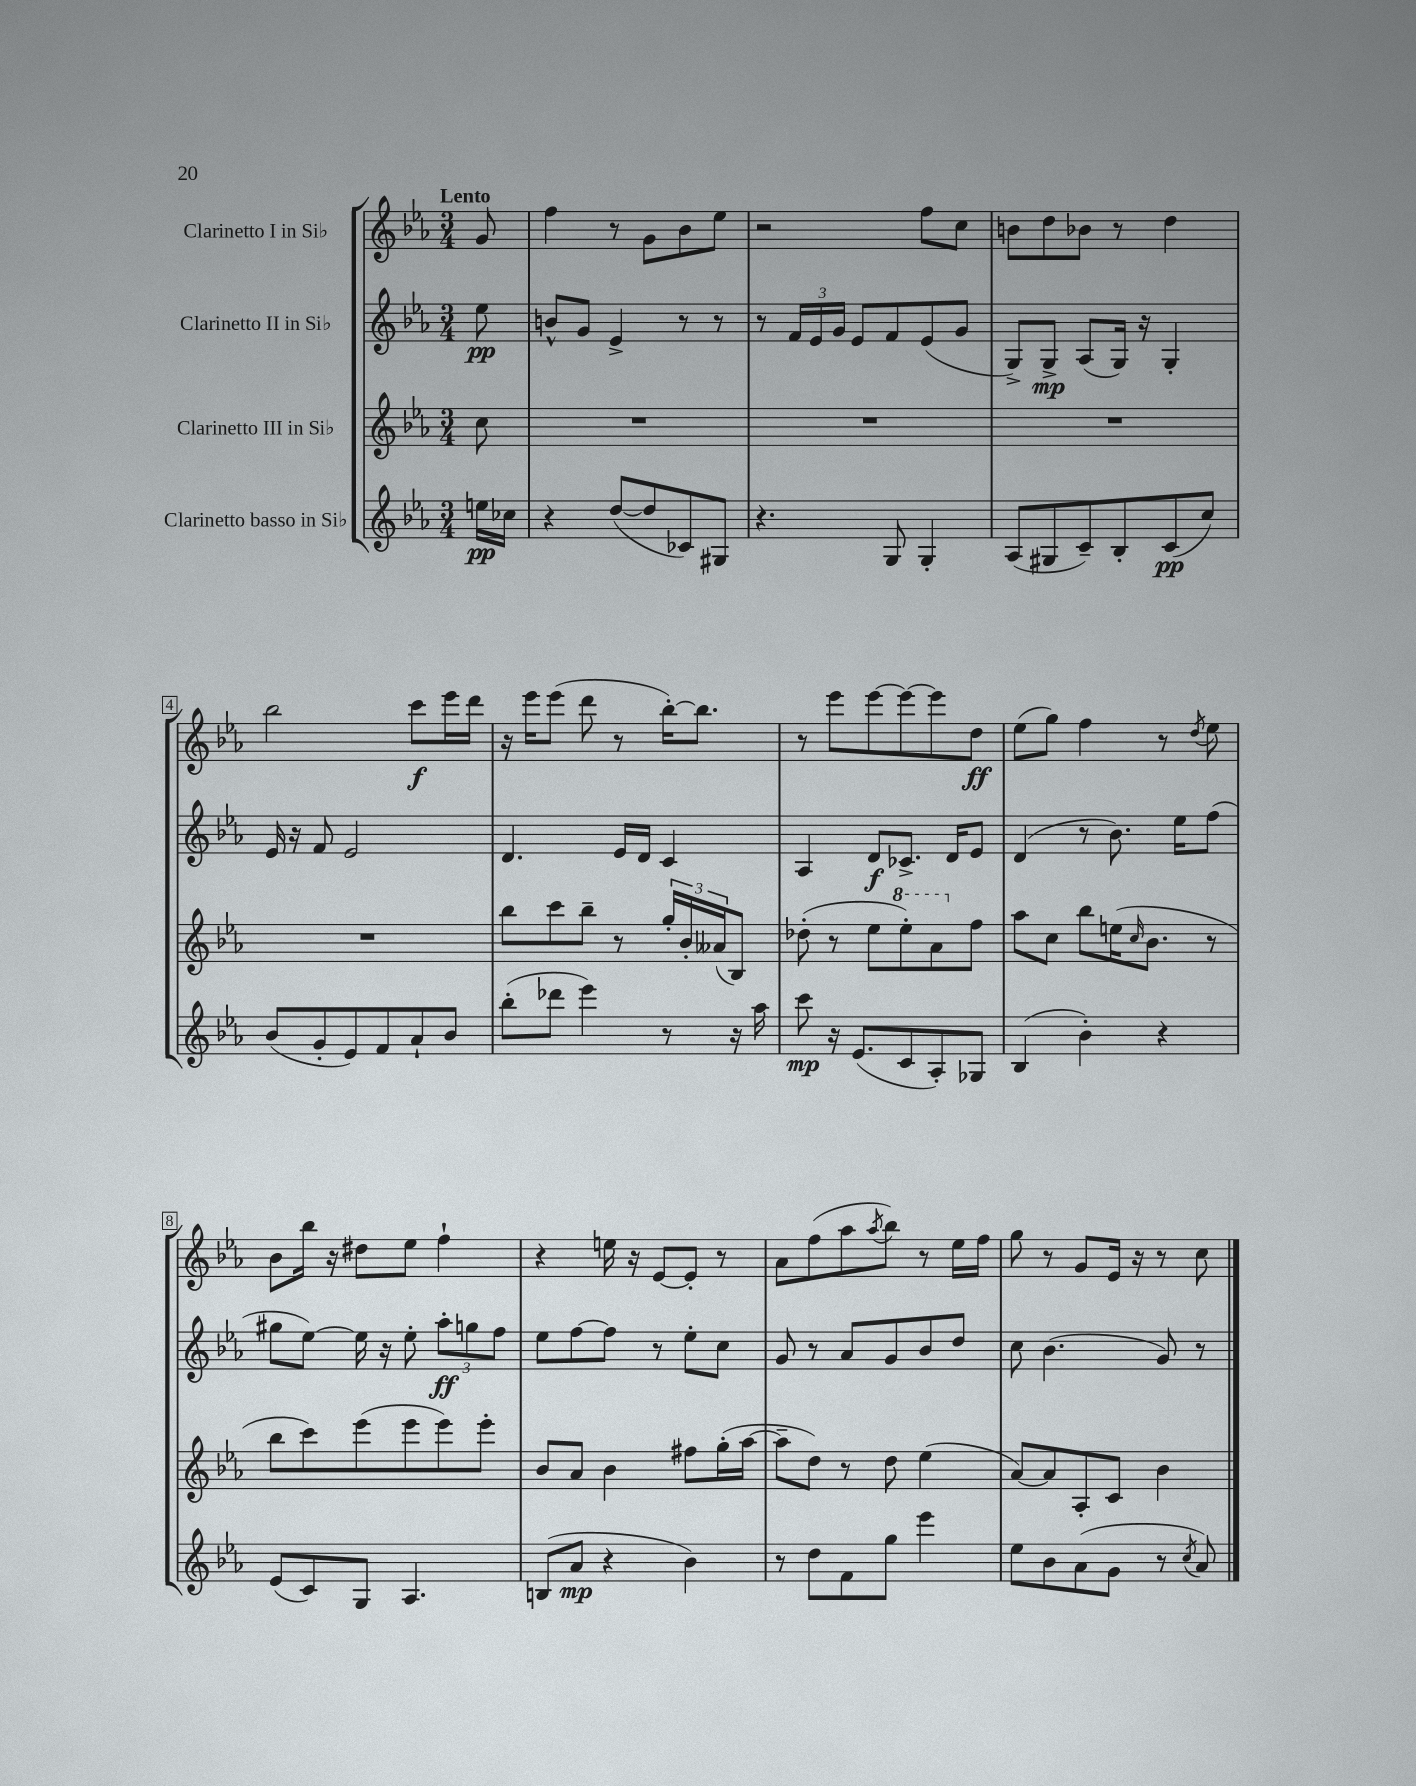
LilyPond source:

<<
\new StaffGroup <<
\new Staff = "s0" \with { instrumentName = "Clarinetto I in Sib" } {
    \clef treble \key ees \major \numericTimeSignature \time 3/4 \partial 8 \tempo "Lento"
    g'8 |
    f''4 r8 g'8 bes'8 ees''8 |
    r2 f''8 c''8 |
    b'8 d''8 bes'8 r8 d''4 |
    bes''2 c'''8\f ees'''16 d'''16 |
    r16 ees'''16 ees'''8( d'''8 r8 bes''16~-.) bes''8. |
    r8 ees'''8 ees'''8~ ees'''8~ ees'''8 d''8\ff |
    ees''8( g''8) f''4 r8 \acciaccatura { d''8 } ees''8 |
    bes'8 bes''16 r16 dis''8 ees''8 f''4-! |
    r4 e''16 r16 ees'8~ ees'8-. r8 |
    aes'8 f''8( aes''8 \acciaccatura { aes''8 } bes''8) r8 ees''16 f''16 |
    g''8 r8 g'8 ees'16 r16 r8 c''8 \bar "|." |
}
\new Staff = "s1" \with { instrumentName = "Clarinetto II in Sib" } {
    \clef treble \key ees \major \numericTimeSignature \time 3/4 \partial 8
    ees''8\pp |
    b'8-^ g'8 ees'4-> r8 r8 |
    r8 \tuplet 3/2 { f'16 ees'16 g'16 } ees'8 f'8 ees'8( g'8 |
    g8->) g8->\mp aes8( g16) r16 g4-. |
    ees'16 r16 f'8 ees'2 |
    d'4. ees'16 d'16 c'4 |
    aes4 d'8\f ces'8.-> d'16 ees'8 |
    d'4( r8 bes'8.) ees''16 f''8( |
    gis''8 ees''8~) ees''16 r16 ees''8-. \tuplet 3/2 { aes''8-.\ff g''8 f''8 } |
    ees''8 f''8~ f''8 r8 ees''8-. c''8 |
    g'8 r8 aes'8 g'8 bes'8 d''8 |
    c''8 bes'4.( g'8) r8 \bar "|." |
}
\new Staff = "s2" \with { instrumentName = "Clarinetto III in Sib" } {
    \clef treble \key ees \major \numericTimeSignature \time 3/4 \partial 8
    c''8 |
    R2. |
    R2. |
    R2. |
    R2. |
    bes''8 c'''8 bes''8-- r8 \tuplet 3/2 { g''16-. bes'16-. aeses'16( } bes8) |
    des''8-.( r8 ees''8 \ottava #1 ees'''8-.) aes''8 \ottava #0 f''8 |
    aes''8 c''8 bes''8 e''16( \grace { c''16 } bes'8. r8 |
    bes''8 c'''8) ees'''8( ees'''8 ees'''8) ees'''8-. |
    bes'8 aes'8 bes'4 fis''8 g''16-.( aes''16~ |
    aes''8-- d''8) r8 d''8 ees''4( |
    aes'8~) aes'8 aes8-. c'8 bes'4 \bar "|." |
}
\new Staff = "s3" \with { instrumentName = "Clarinetto basso in Sib" } {
    \clef treble \key ees \major \numericTimeSignature \time 3/4 \partial 8
    e''16\pp ces''16 |
    r4 d''8~( d''8 ces'8) gis8 |
    r4. g8 g4-. |
    aes8( gis8 c'8--) bes8-. c'8\pp( c''8) |
    bes'8( g'8-. ees'8) f'8 aes'8-! bes'8 |
    bes''8-.( des'''8 ees'''4) r8 r16 aes''16 |
    c'''8\mp r16 ees'8.( c'8 aes8-.) ges8 |
    bes4( bes'4-.) r4 |
    ees'8( c'8) g8 aes4. |
    b8( aes'8\mp r4 bes'4) |
    r8 d''8 f'8 g''8 ees'''4 |
    ees''8 bes'8 aes'8( g'8 r8 \acciaccatura { c''8 } aes'8) \bar "|." |
}
>>
>>
\layout { \context { \Score \override BarNumber.stencil = #(make-stencil-boxer 0.1 0.3 ly:text-interface::print) } }
